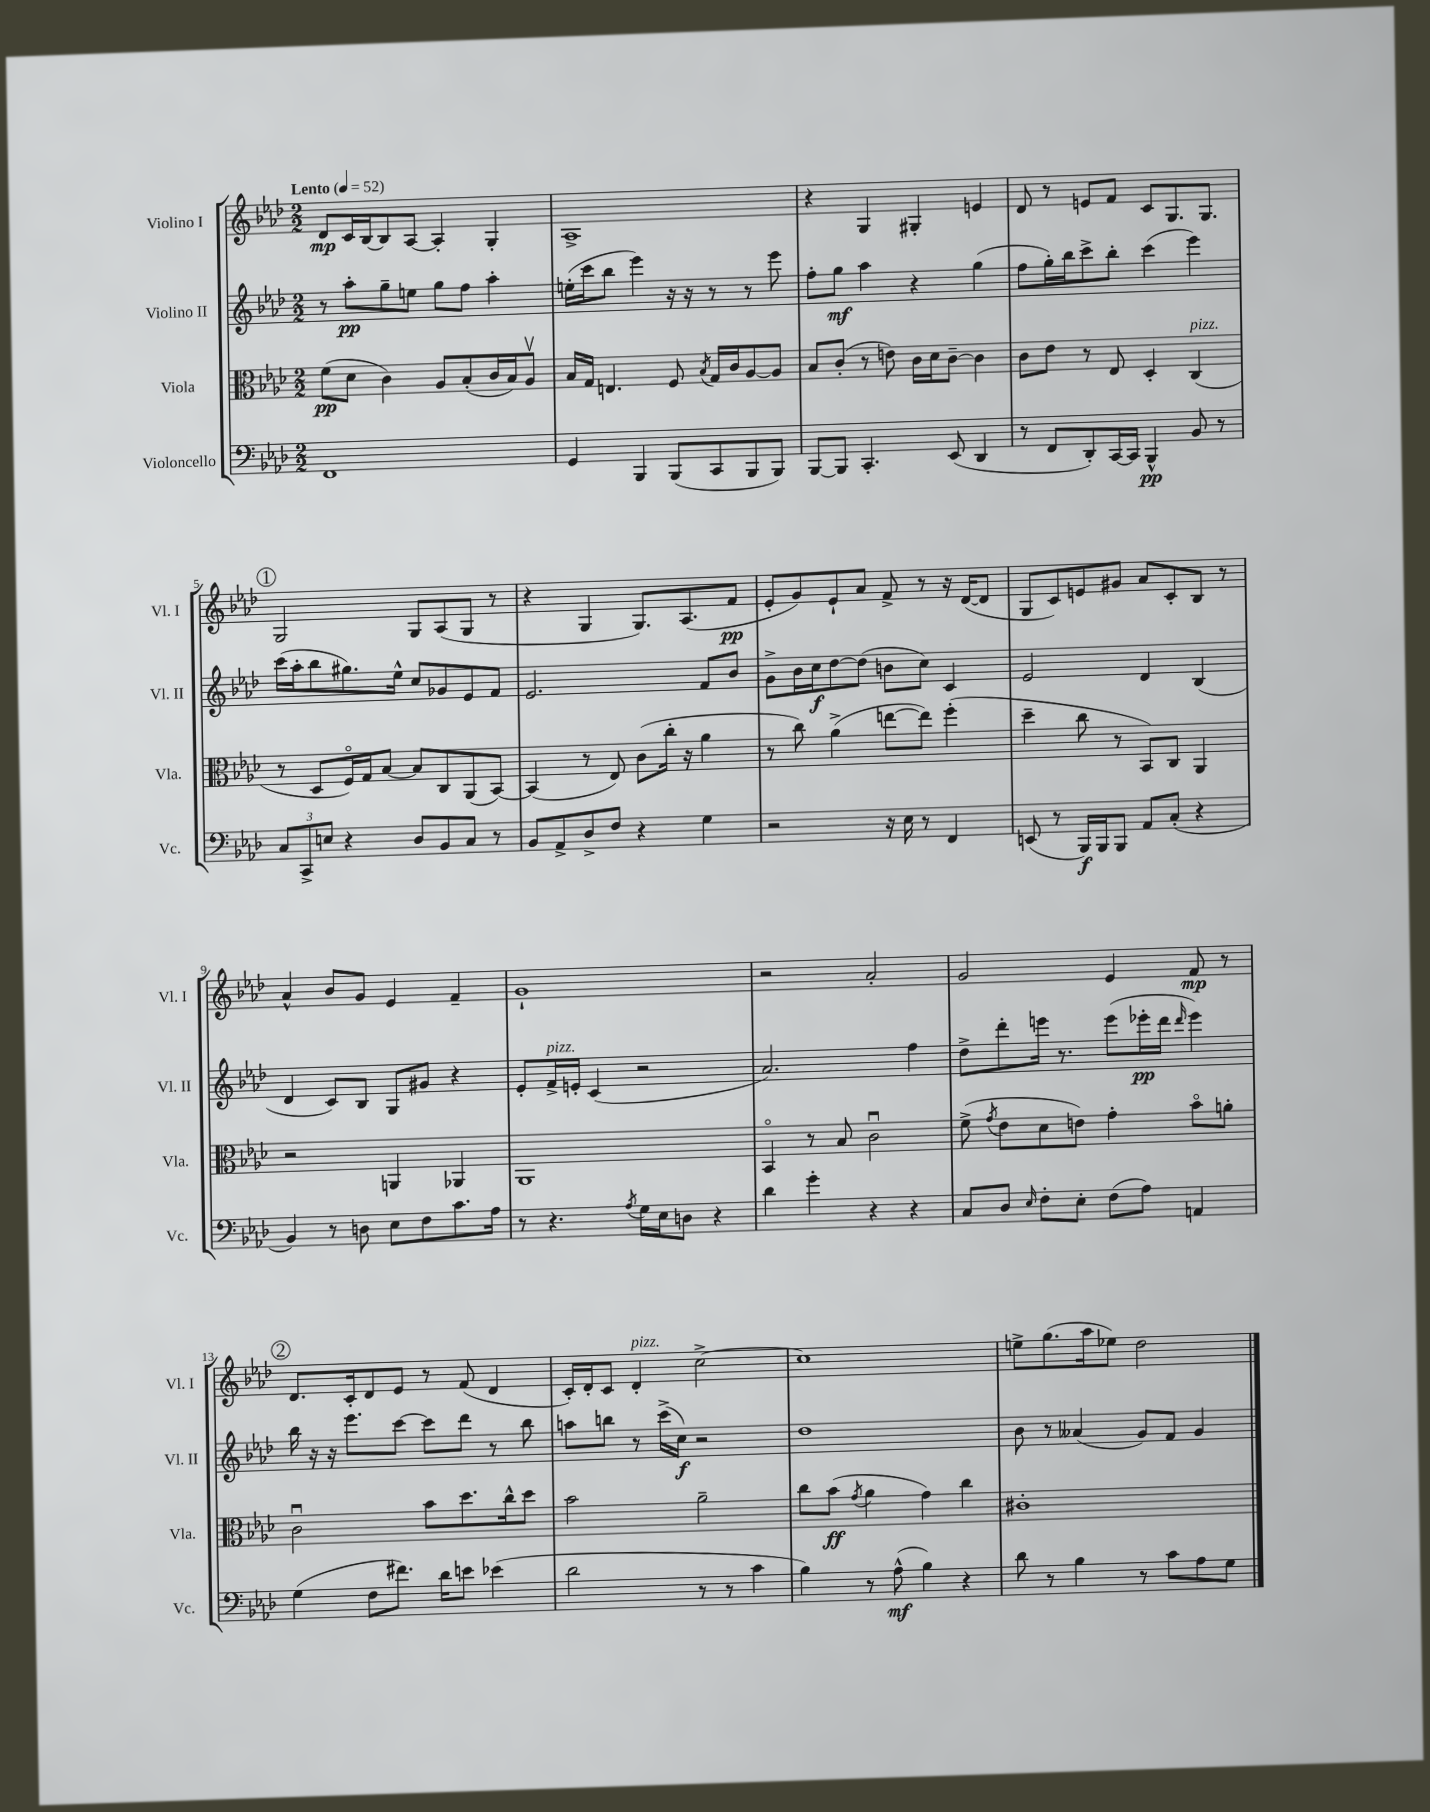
<<
\new StaffGroup <<
\new Staff = "s0" \with { instrumentName = "Violino I" shortInstrumentName = "Vl. I" } {
    \clef treble \key aes \major \numericTimeSignature \time 2/2 \tempo "Lento" 4 = 52
    \autoBeamOff des'8[\mp c'16 bes16~ bes8 aes8]~ aes4-. g4-. |
    aes1-> |
    r4 g4 gis4-. e'4 |
    des'8 r8 e'8[ f'8] c'8[ g8. g8.] |
    \mark \markup { \circle "1" } g2 g8[ aes8( g8] r8 |
    r4 g4 g8.[) aes8.( f'8]\pp |
    ees'8[-. g'8) ees'8-! aes'8] f'8-> r8 r16 des'16[~( des'8] |
    g8[ c'8) e'8 gis'8] aes'8[ c'8-. bes8] r8 |
    aes'4-^ bes'8[ g'8] ees'4 f'4-- |
    g'1-! |
    r2 aes'2-. |
    g'2 ees'4 f'8\mp r8 |
    \mark \markup { \circle "2" } des'8.[ c'16-. des'8 ees'8] r8 f'8( des'4 |
    c'16[-.) des'16-. c'8] des'4-.^\markup { \italic "pizz." } c''2~-> |
    c''1 |
    e''8[-> g''8.( aes''16 ees''8]) des''2 \bar "|." |
}
\new Staff = "s1" \with { instrumentName = "Violino II" shortInstrumentName = "Vl. II" } {
    \clef treble \key aes \major \numericTimeSignature \time 2/2
    \autoBeamOff r8 aes''8[-.\pp g''8-- e''8] g''8[ f''8] aes''4-. |
    e''16[-.( c'''16 bes''8] ees'''4) r16 r16 r8 r8 ees'''8 |
    f''8[-. g''8]\mf aes''4 r4 g''4( |
    f''8[ g''16-.) bes''16 c'''8-> bes''8]-. c'''4( ees'''4) |
    \mark \markup { \circle "1" } c'''16[( aes''16-. bes''8 gis''8.) ees''16]-^ c''8[ ges'8 ees'8 f'8] |
    ees'2. f'8[ bes'8] |
    g'8[-> bes'16 c''16\f des''8~ des''8]( b'8[ c''8]) c'4 |
    ees'2 des'4 bes4( |
    des'4 c'8[) bes8] g8[ gis'8] r4 |
    ees'8[-. f'16->^\markup { \italic "pizz." } e'16]-. c'4( r2 |
    aes'2.) f''4 |
    des''8[-> des'''8-. e'''16] r8. e'''8[( ees'''16-.\pp des'''16] \grace { des'''16 } ees'''4) |
    \mark \markup { \circle "2" } bes''16 r16 r16 ees'''8.[ c'''8]~ c'''8[ des'''8] r8 bes''8 |
    a''8[ b''8] r8 c'''16[->( c''16]\f) r2 |
    des''1 |
    bes'8 r8 aeses'4( g'8[) f'8] g'4 \bar "|." |
}
\new Staff = "s2" \with { instrumentName = "Viola" shortInstrumentName = "Vla." } {
    \clef alto \key aes \major \numericTimeSignature \time 2/2
    \autoBeamOff f'8[\pp( des'8] c'4) aes8[ bes8-.( c'16 bes16) aes8]\upbow |
    bes16[ g16] e4. f8 \acciaccatura { bes8 } g16[ c'16 aes8~ aes8] |
    bes8[ c'8]-.( r8 e'8) c'16[ des'16 c'8]~-- c'4 |
    c'8[ ees'8] r8 ees8 des4-. c4^\markup { \italic "pizz." }( |
    \mark \markup { \circle "1" } r8 des8[ f16\flageolet) g16 bes8]~ bes8[ c8 aes,8( bes,8]~) |
    bes,4( r8 ees8) c'8[( c''16]-. r16 aes'4 |
    r8 c''8) aes'4->( e''8[~ e''8]) f''4-.( |
    des''4-- c''8 r8 bes,8[) c8] aes,4 |
    r2 a,4 aes,4 |
    aes,1 |
    bes,4\flageolet r8 bes8 c'2\downbow |
    f'8->( \acciaccatura { g'8 } ees'8[ des'8 e'8]) g'4-. bes'8[\flageolet a'8]-. |
    \mark \markup { \circle "2" } c'2\downbow bes'8[ des''8. c''16-^ des''8] |
    bes'2 aes'2-- |
    c''8[ bes'8]\ff( \acciaccatura { g'8 } aes'4 g'4) c''4 |
    cis'1-. \bar "|." |
}
\new Staff = "s3" \with { instrumentName = "Violoncello" shortInstrumentName = "Vc." } {
    \clef bass \key aes \major \numericTimeSignature \time 2/2
    \autoBeamOff f,1 |
    g,4 bes,,4 bes,,8[( c,8 bes,,8 bes,,8]) |
    bes,,8[~ bes,,8] c,4.-. ees,8( des,4 |
    r8 f,8[ des,8-.) c,16~ c,16] bes,,4-^\pp bes,8 r8 |
    \mark \markup { \circle "1" } \tuplet 3/2 { c8[ c,8-> e8] } r4 des8[ bes,8 c8] r8 |
    bes,8[ aes,8-> des8-> f8] r4 g4 |
    r2 r16 ees16 r8 f,4 |
    e,8( r8 bes,,16[\f) bes,,16 bes,,8] aes,8[ c8]-.( r4 |
    bes,4) r8 d8 ees8[ f8 c'8. aes16] |
    r8 r4. \acciaccatura { aes8 } g16[ ees16 d8] r4 |
    des'4 g'4-. r4 r4 |
    c8[ des8] \grace { ees16 } f8[-. ees8]-. f8[( aes8]) a,4 |
    \mark \markup { \circle "2" } g4( f8[ fis'8.]) des'16[ e'8] ees'4( |
    des'2 r8 r8 c'4 |
    bes4) r8 aes8-^\mf( bes4) r4 |
    des'8 r8 bes4 r8 c'8[ aes8 g8] \bar "|." |
}
>>
>>
